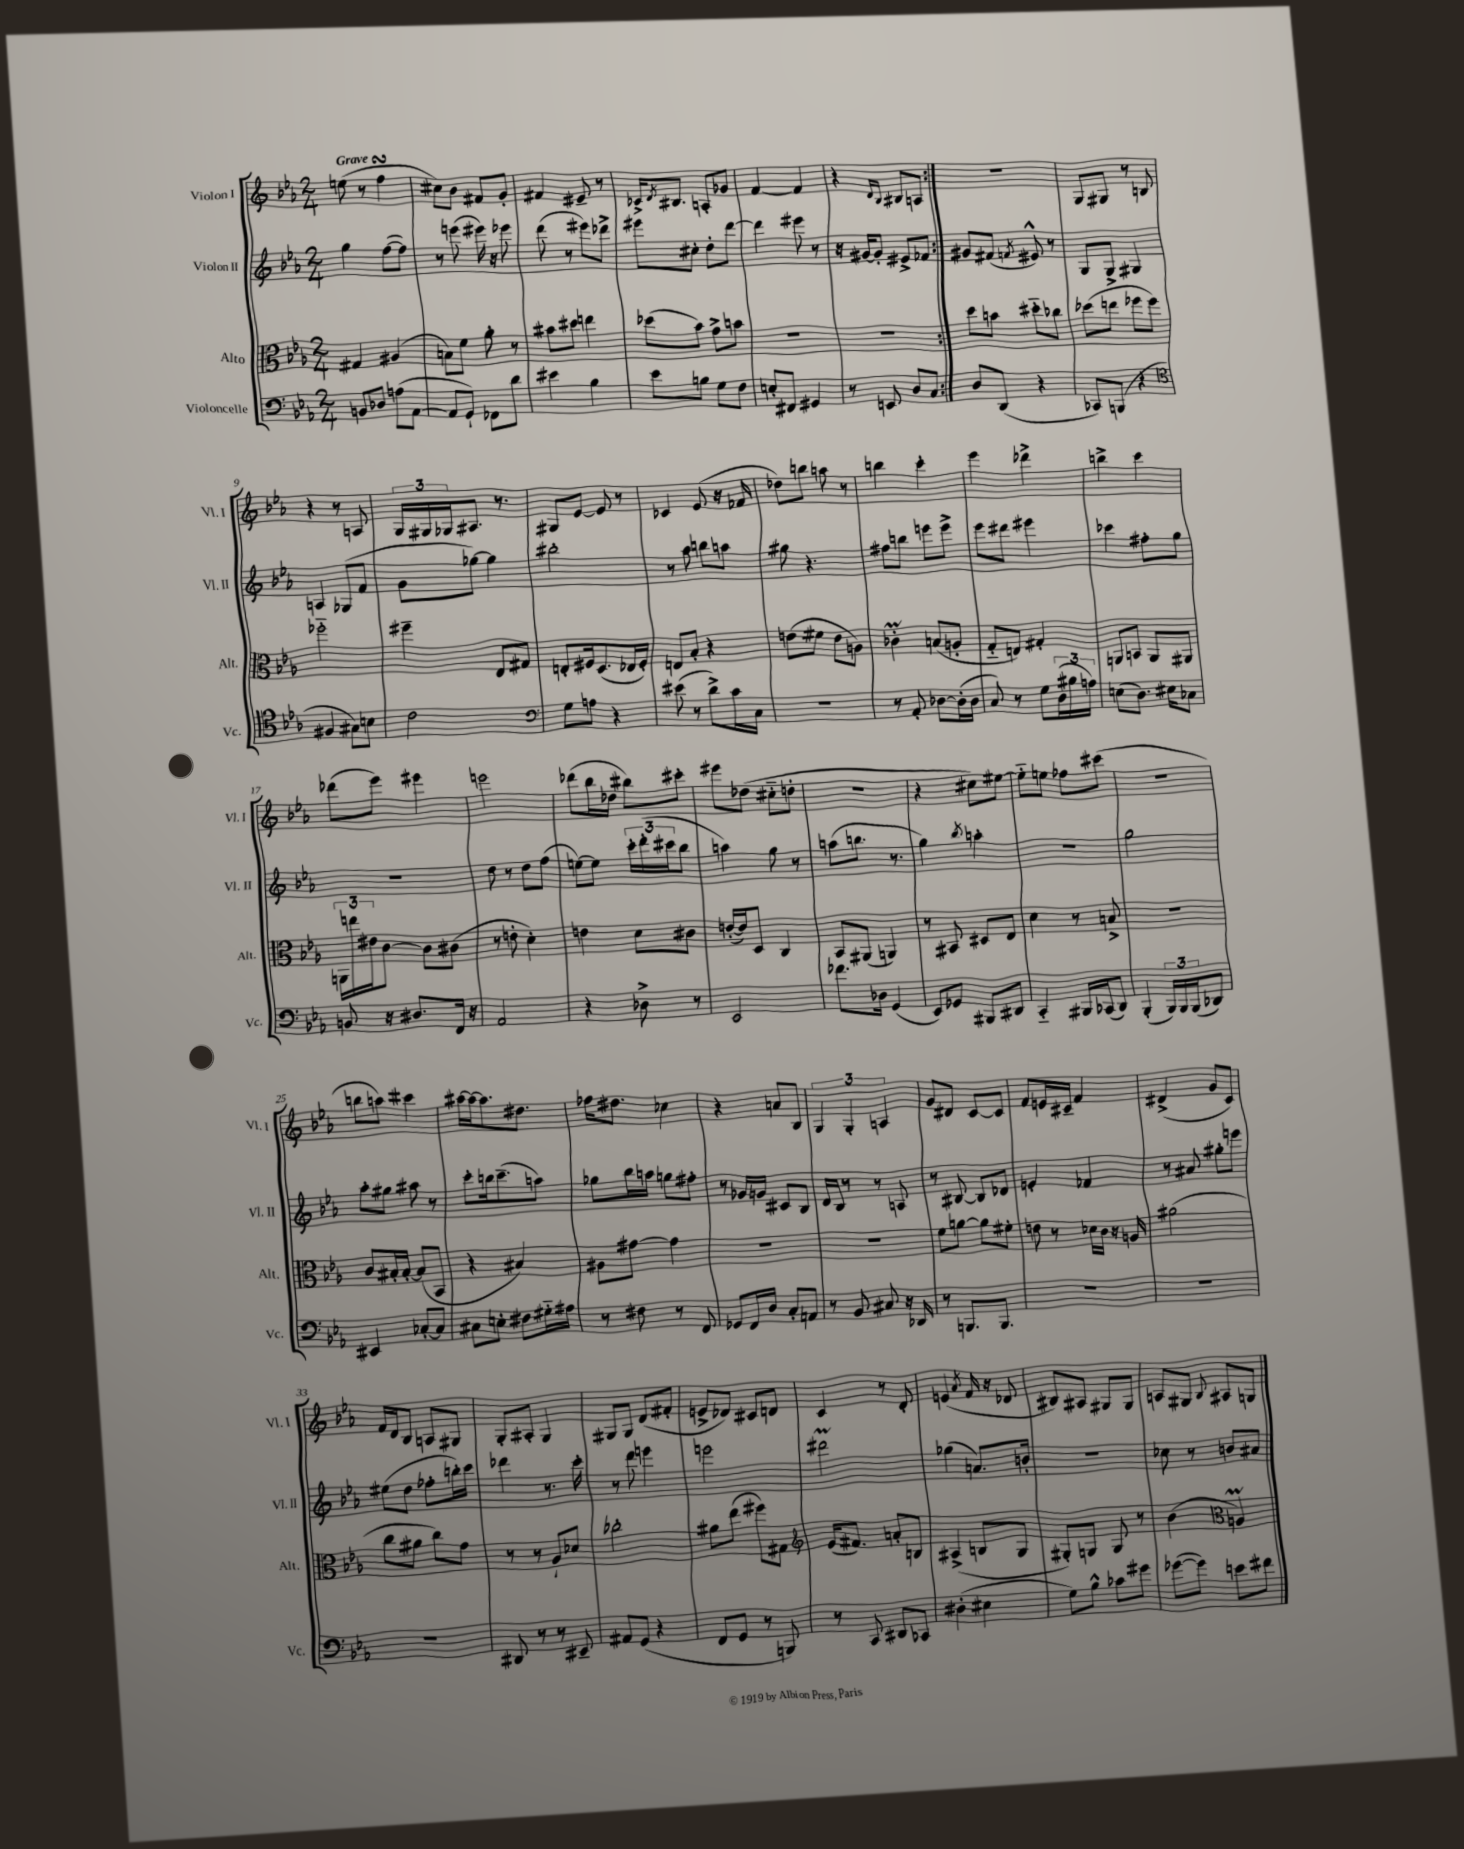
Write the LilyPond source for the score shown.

<<
\new StaffGroup <<
\new Staff = "s0" \with { instrumentName = "Violon I" shortInstrumentName = "Vl. I" } {
    \clef treble \key ees \major \numericTimeSignature \time 2/4 \tempo "Grave"
    \repeat volta 2 { e''8( r8 f''4\turn |
    cis''8) bes'8 fis'8 g'8-. |
    fis'4 eis'8-- r8 |
    ces'16-> \acciaccatura { d'8 } bis8. a8-. ges'8 |
    f'4~ f'4 |
    r4 \grace { d'16 bes16 } bis8 a8 | }
    R2 |
    g8 gis8 r8 b8 |
    r4 r8 a8 |
    \tuplet 3/2 { g16 gis16 ges16 } ais8. r8. |
    gis8 ees'8~ ees'8 r8 |
    ces'4 ees'8( r16 fes'16 |
    des''8) b''8 a''8 r8 |
    b''4 c'''4-. |
    ees'''4 des'''4-> |
    b''4-> c'''4 |
    des'''8( ees'''8) eis'''4 |
    e'''2 |
    des'''8( bes''16 des''16 bis''8) cis'''8-. |
    eis'''8 des''8( cis''8-_ d''8-. |
    R2 |
    r4 cis''8) eis''8~ |
    eis''8-_ e''8 fes''8 cis'''8( |
    r2 |
    b''8 a''8) cis'''4 |
    ais''16~ ais''16~ ais''8. dis''8. |
    fes''16 dis''8. ces''4 |
    r4 a'8 bes8 |
    \tuplet 3/2 { g4 g4-. a4 } |
    g'8 dis'8 c'8~ c'8 |
    f'8 e'16 cis'16-- f'4 |
    dis'4->( g'8 c'8) |
    f'16 d'16 bes8 a8 gis8 |
    g8-. ais8-. g4 |
    gis8 gis8 d'8( fis'8-. |
    e'8-> des'8) cis'8 d'8 |
    c'4 r8 d'8-. |
    e'4( \acciaccatura { aes'8 } f'16 r16 des'8 |
    bis8) ais8 gis8 gis8 |
    a8 gis8 \appoggiatura { bes8 } ais8 g8 \bar "|." |
}
\new Staff = "s1" \with { instrumentName = "Violon II" shortInstrumentName = "Vl. II" } {
    \clef treble \key ees \major \numericTimeSignature \time 2/4
    \repeat volta 2 { g''4 f''8~( f''8) |
    r8 e'''8( eis'''16) r16 ees'''8 |
    d'''8( r8 eis'''8) des'''8-> |
    eis'''8 cis''8-. d''8-. d'''8~ |
    d'''4 eis'''8 r8 |
    r16 gis'16~ gis'8-. eis'8-> fes'8 | }
    gis'8 fis'8( \acciaccatura { f'8 } eis'8-^) r8 |
    g8 g8-> gis4 |
    a4 ges8( f'8 |
    g'8 ges''8~) ges''4 |
    bis''2-. |
    r8 aes''8 b''8 a''8 |
    gis''8 r4. |
    fis''8 b''8 e'''8 e'''8-> |
    ees'''8 dis'''8 eis'''4 |
    ces'''4 fis''8-. g''8 |
    R2 |
    d''8 r8 d''8 f''8( |
    e''8~) e''8 \tuplet 3/2 { c'''16-. d'''16-.( cis'''16 } bes''8 |
    a''4) g''8 r8 |
    a''8( b''8. r8. |
    g''4) \acciaccatura { bes''8 } a''4-. |
    R2 |
    g''2 |
    aes''8-. gis''8 ais''8 r8 |
    c'''8-. b''16 c'''8.--( a''8) |
    ges''8 bes''16 a''16 g''8 fis''8-. |
    r8 ges'16 g'16 cis'8 bes8 |
    d'16 bes16 r8 r8 a8 |
    r8 bis8~ bis8 des'8 |
    e'4-. fes'4 |
    r8 ais'8 gis''8-. e'''8 |
    eis''8( d''8 fes''8-. b''16-.) c'''16 |
    des'''4 r8. c'''16-. |
    r8 d'''8 e'''4 |
    e'''2 |
    dis'''2\prall |
    ges''4( a'8.) b'16-. |
    R2 |
    ces''8 r8 b'8 ais'8 \bar "|." |
}
\new Staff = "s2" \with { instrumentName = "Alto" shortInstrumentName = "Alt." } {
    \clef alto \key ees \major \numericTimeSignature \time 2/4
    \repeat volta 2 { gis4 ais4( |
    b8) f'8 aes'8-. r8 |
    bis'8 dis''8 e''4 |
    des''8( bes'8) g'8-> b'8 |
    r2 |
    R2 | }
    d''8 b'8 dis''8-_ ces''8 |
    des''8( e''8 fes''8 fes''8) |
    fes''2-_ |
    fis''4-- ees8 gis8 |
    e8-. fis16 d8.( ees16 fis16-.) |
    e8 bes8-. r4 |
    e'8( fis'8 e'8 a8) |
    ces'4-.\prall b8( a8-. |
    g8-_ e8) gis4-. |
    a,8 b,8 a,8 ais,8 |
    \tuplet 3/2 { a,16 e''16 eis'16 } c'8~ c'8 cis'8( |
    r8 e'8-. d'4-.) |
    e'4 d'8 cis'8 |
    e'16~-.( e'16) d8 c4 |
    bes,8 ais,8( a,4) |
    r8 bis,8 dis8 ees8 |
    d'4 r8 b8-> |
    r2 |
    c'8 bis16-. bis16~-. bis8( bes,8 |
    r4 bis4) |
    ais8 gis'8~ gis'4 |
    R2 |
    R2 |
    f'8 a'8~ a'8 fis'8-. |
    e'8 r8 des'16 c'16 r16 a16 |
    ais'2( |
    c''8 ais'8 c''8) g'8 |
    r8 r8 aes8-! des'8 |
    ces''2-. |
    ais'8 ees''8( fis''8) gis8 |
    \clef treble ees'16( fis'8.) a'8-. b8 |
    ais4->( b8 g8 |
    gis8-.) g8 g8 r8 |
    bes'4( \clef alto a4\prall) \bar "|." |
}
\new Staff = "s3" \with { instrumentName = "Violoncelle" shortInstrumentName = "Vc." } {
    \clef bass \key ees \major \numericTimeSignature \time 2/4
    \repeat volta 2 { b,8 des8 a8( aes,8~ |
    aes,8 g,8-!) fes,8 d'8 |
    eis'4 bes4 |
    ees'8 b8 g8 f8 |
    e8-. fis,8 gis,4 |
    r8 e,8 d8 c8 | }
    d8 d,8( r4 |
    ces,8) b,,8( r4 |
    \clef tenor fis4 gis8) b8 |
    c'2 |
    \clef bass g8 a8 r4 |
    eis'8( r8 d'8->) c'16 c16 |
    r2 |
    r8 aes,8-. des8~ des16-.( des16 |
    c8) r8 g8 \tuplet 3/2 { d16( bis16 a16) } |
    e8( d8.) eis16 ces8 |
    b,8 r16 dis8. f,16 r16 |
    aes,2 |
    r4 des8-> r8 |
    ees,2 |
    fes'8. des16 g,4( |
    ees,8) ges,8 bis,,8 dis,8 |
    c,4-_ bis,,16 ces,16( d,8) |
    bes,,4-.( \tuplet 3/2 { bes,,16) bes,,16 bes,,16( } des,8) |
    eis,4 ces8~-. ces8 |
    cis8 e8-. fis8 gis16-_ ais16 |
    r8 fis8 r8 f,8 |
    ges,8 f,16 d16 c8-. a,8 |
    r8 bes,8 cis8 r16 des,16 |
    r8 b,,8. b,,8. |
    R2 |
    R2 |
    R2 |
    dis,8 r8 r8 eis,8-- |
    ais,8 g,8( r4 |
    f,8 g,8 r8 b,,8) |
    r8 c,8 dis,8 ces,8 |
    dis4-.( eis4 |
    g8) bes8-^ ces'8 gis'8 |
    ges'8~( ges'8) e'8 fis'8 \bar "|." |
}
>>
>>
